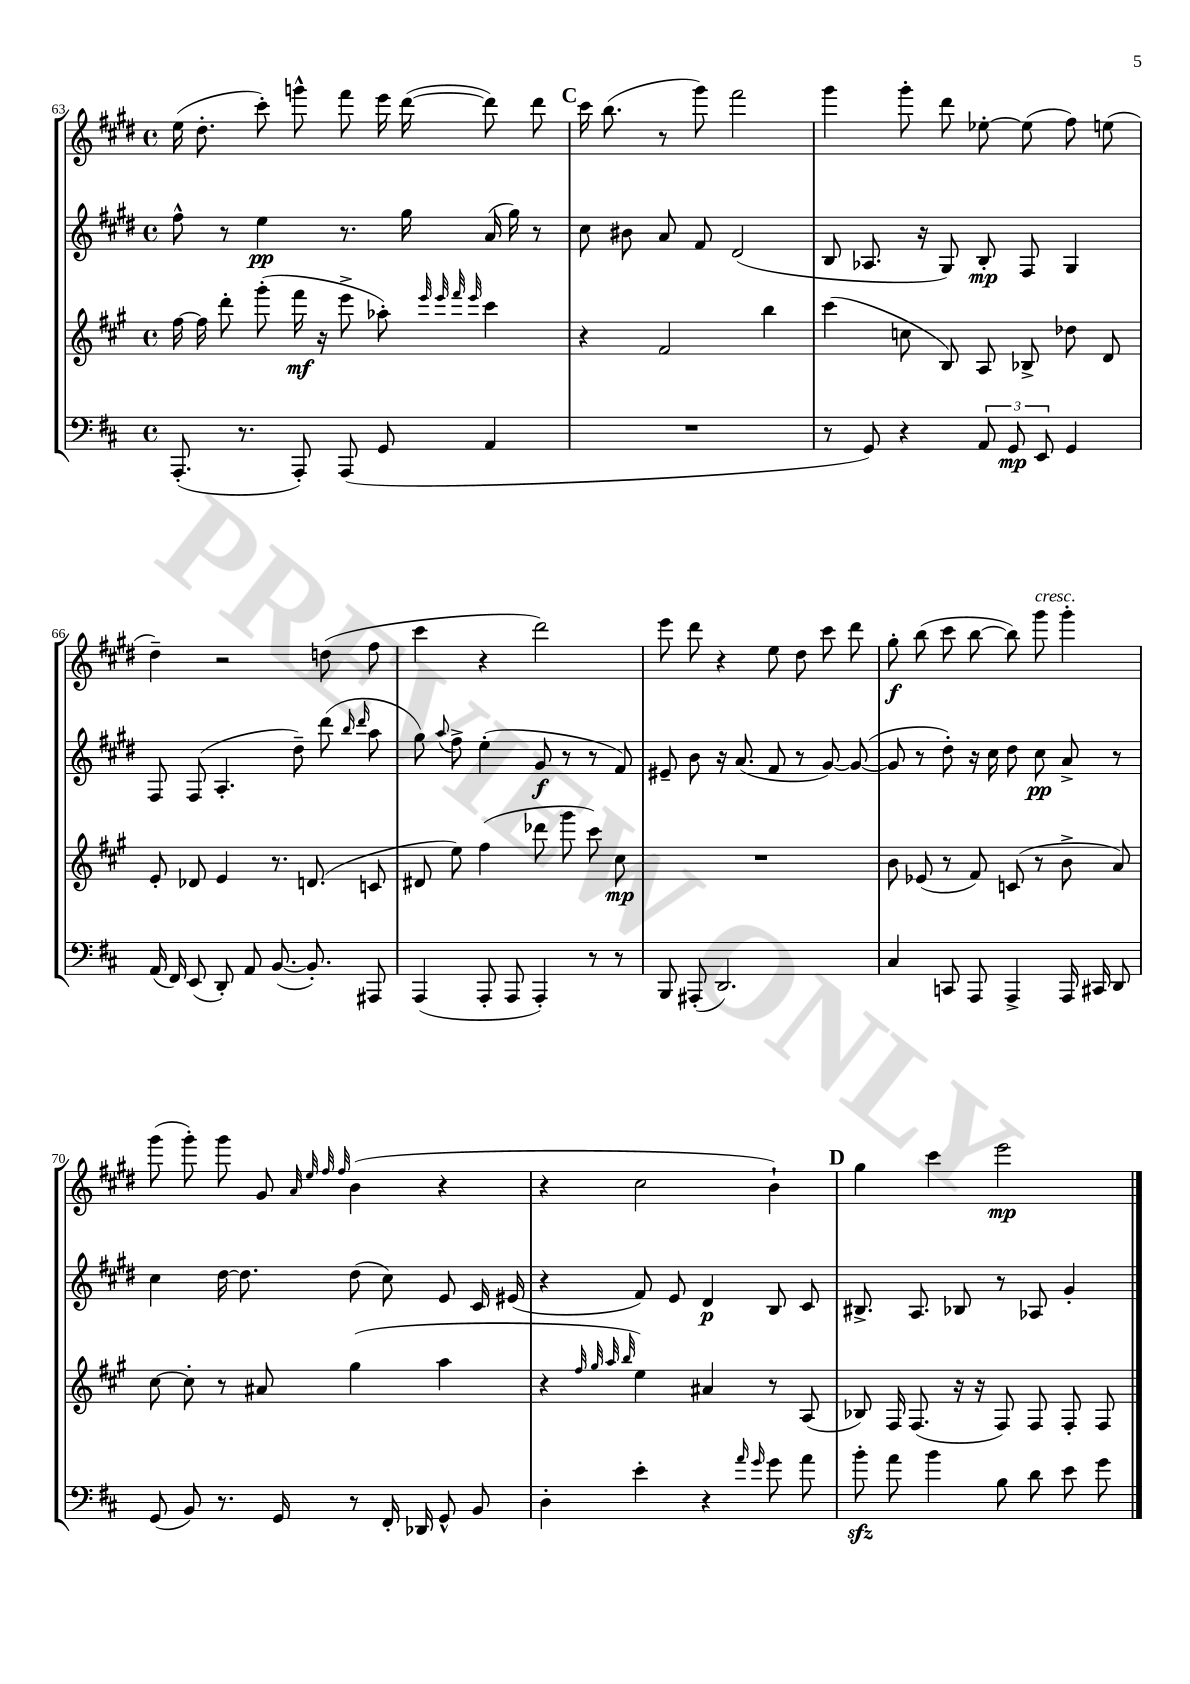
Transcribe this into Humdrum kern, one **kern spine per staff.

**kern	**kern	**kern	**kern
*staff4	*staff3	*staff2	*staff1
*clefF4	*clefG2	*clefG2	*clefG2
*k[f#c#]	*k[f#c#g#]	*k[f#c#g#d#]	*k[f#c#g#d#]
*M4/4	*M4/4	*M4/4	*M4/4
*met(c)	*met(c)	*met(c)	*met(c)
(8.AAA'/	[16ff#\	8ff#^^\	(16ee\
.	16ff#\]	.	8.dd#'\
.	8ddd'\	8r	.
8.r	.	.	.
.	(8ggg#'\	4ee\	8ccc#'\)
8AAA'/)	16fff#\	.	8ggg^^\
.	16r	.	.
(8AAA/	8eee^\	8.r	8fff#\
8GG/	8aa-'\)	.	16eee\
.	.	16gg#\	([16ddd#\
.	32qqeee/	.	.
.	32qqeee/	.	.
.	32qqfff#/	.	.
.	32qqeee/	.	.
4AA/	4ccc#\	(16a/	8ddd#\])
.	.	16gg#\)	.
.	.	8r	8ddd#\
=	=	=	=
1r	4r	8cc#\	16ccc#\
.	.	.	(8.bb\
.	.	8b#\	.
.	2f#/	8a/	8r
.	.	8f#/	8ggg#\)
.	.	(2d#/	2fff#\
.	4bb\	.	.
=	=	=	=
8r	(4ccc#\	8B/	4ggg#\
8GG/)	.	8.A-/	.
4r	8cc\	.	8ggg#'\
.	.	16r	.
.	8B/)	8G#/)	8ddd#\
12AA/	8A/	8B'/	[8ee-'\
12GG/	.	.	.
.	8B-^/	8F#/	(8ee-\]
12EE/	.	.	.
4GG/	8dd-\	4G#/	8ff#\)
.	8d/	.	(8ee\
=	=	=	=
(16AA/	8e'/	8F#/	4dd#~\)
16FF#/)	.	.	.
(8EE/	8d-/	(8F#/	.
8DD'/)	4e/	4.A'/	2r
8AA/	.	.	.
([8.BB/	8.r	.	.
.	.	8dd#~\)	.
8.BB'/])	(8.d/	.	.
.	.	(8ddd#\	(8dd\
.	.	16qqbb/	.
.	.	16qqddd#/	.
8AAA#/	8c/	8aa\	8ff#\
=	=	=	=
(4AAA/	8d#/	8gg#\)	4ccc#\
.	.	8qqaa/	.
.	8ee\)	8ff#^\	.
8AAA'/	(4ff#\	(4ee'\	4r
8AAA/	.	.	.
4AAA'/)	8ddd-\	8g#/	2ddd#\)
.	8ggg#\	8r	.
8r	8ccc#\)	8r	.
8r	8cc#\	8f#/)	.
=	=	=	=
8BBB/	1r	8e#~/	8eee\
(8AAA#'/	.	8b\	8ddd#\
2.DD/)	.	16r	4r
.	.	(8.a/	.
.	.	8f#/	8ee\
.	.	8r	8dd#\
.	.	[8g#/)	8ccc#\
.	.	(8g#/_	8ddd#\
=	=	=	=
4C#/	8b\	8g#/]	8gg#'\
.	(8e-/	8r	(8bb\
8CC/	8r	8dd#'\)	8ccc#\
8AAA/	8f#/)	16r	[8bb\
.	.	16cc#\	.
4AAA^/	(8c/	8dd#\	8bb\])
.	8r	8cc#\	8ggg#\
16AAA/	8b^\	8a^/	4ggg#'\
16CC#/	.	.	.
8DD/	8a/)	8r	.
=	=	=	=
(8GG/	[8cc#\	4cc#\	(8ggg#\
8BB/)	8cc#'\]	.	8ggg#'\)
8.r	8r	[16dd#\	8ggg#\
.	.	8.dd#\]	.
.	8a#/	.	8g#/
16GG/	.	.	.
.	.	.	32qqa/
.	.	.	32qqee/
.	.	.	32qqff#/
.	.	.	32qqff#/
8r	(4gg#\	(8dd#\	(4b\
16FF#'/	.	8cc#\)	.
16DD-/	.	.	.
8GG^^/	4aa\	8e/	4r
8BB/	.	16c#/	.
.	.	(16e#/	.
=	=	=	=
4D'\	4r	4r	4r
.	32qqff#/	.	.
.	32qqgg#/	.	.
.	32qqaa/	.	.
.	32qqbb/	.	.
4e'\	4ee\)	8f#/)	2cc#\
.	.	8e/	.
4r	4a#/	4d#/	.
16qqa/	.	.	.
16qqg/	.	.	.
8g\	8r	8B/	4b`\)
8a\	(8A/	8c#/	.
=	=	=	=
8b'\	8B-/)	8.B#^/	4gg#\
8a\	16F#/	.	.
.	(8.F#/	8.A/	.
4b\	.	.	4ccc#\
.	16r	8B-/	.
.	16r	.	.
8B\	8F#/)	8r	2eee\
8d\	8F#/	8A-/	.
8e\	8F#'/	4g#'/	.
8g\	8F#/	.	.
==	==	==	==
*-	*-	*-	*-
